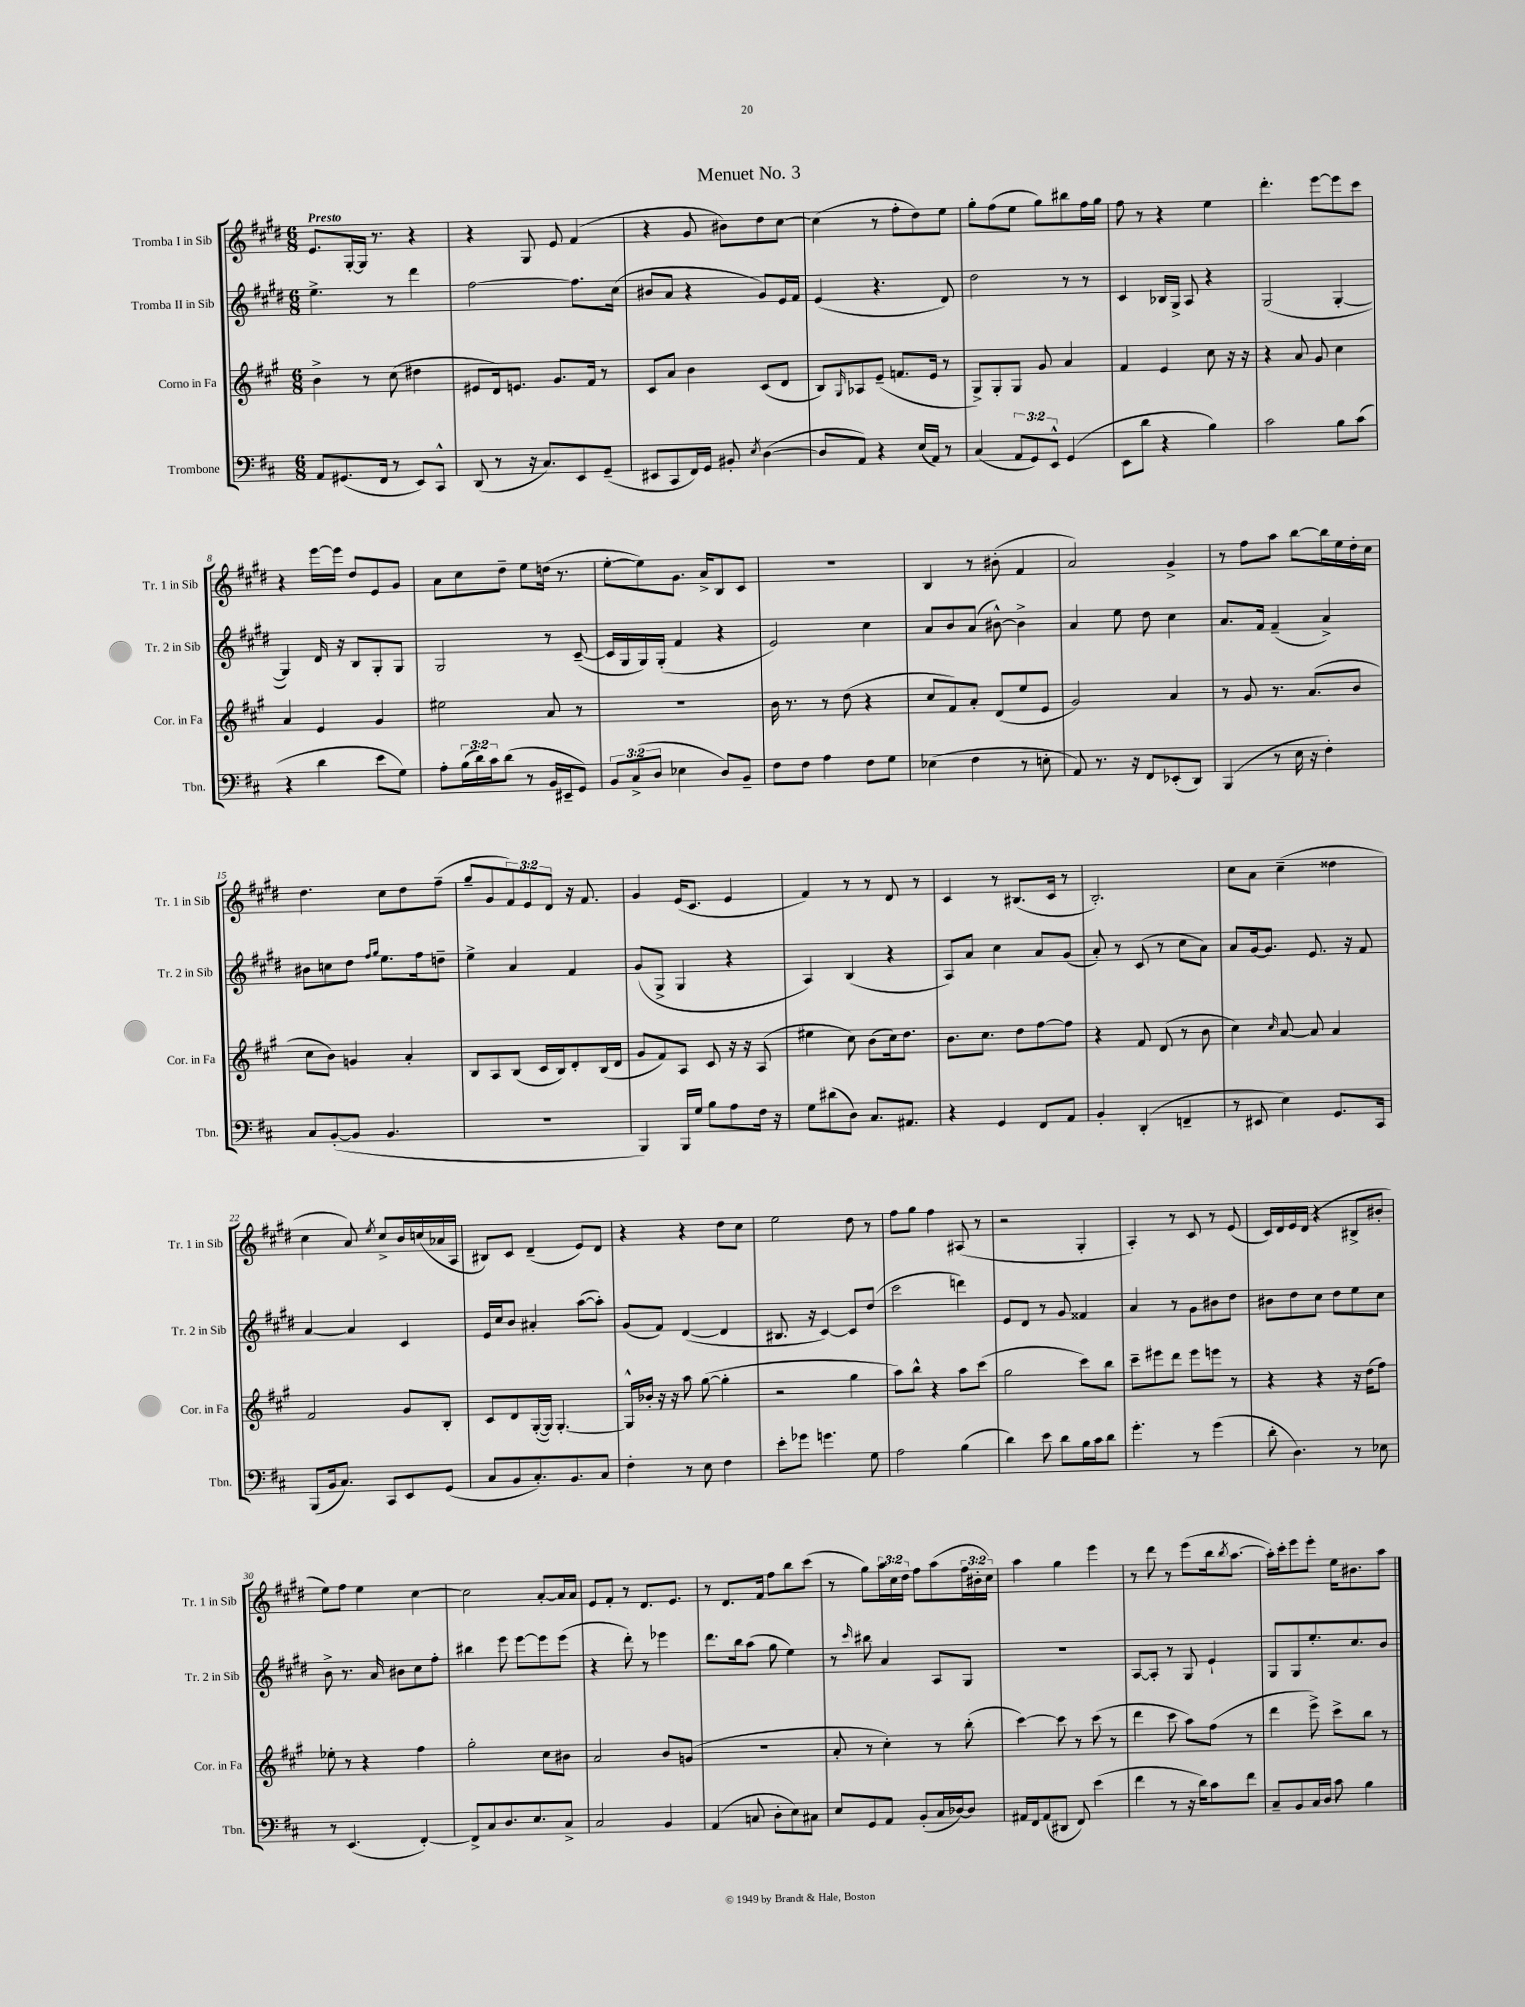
\header { title = "Menuet No. 3" }
<<
\new StaffGroup <<
\new Staff = "s0" \with { instrumentName = "Tromba I in Sib" shortInstrumentName = "Tr. 1 in Sib" } {
    \clef treble \key e \major \numericTimeSignature \time 6/8 \override Staff.TupletNumber.text = #tuplet-number::calc-fraction-text \tempo "Presto"
    e'8. gis16~-. gis16 r8. r4 |
    r4 gis8 e'8 fis'4( |
    r4 gis'8 bis'8) dis''8 cis''8~ |
    cis''4( r8 fis''8-. dis''8) e''8 |
    gis''8-. fis''8( e''8 gis''8) bis''8 fis''16 gis''16 |
    fis''8 r8 r4 e''4 |
    dis'''4.-. e'''8~ e'''8 cis'''8 |
    r4 e'''16~ e'''16 dis''8 e'8 gis'8 |
    a'8 cis''8 dis''8-- e''8 d''16( r8. |
    e''8~-. e''8) gis'8. a'16-> b8 cis'8 |
    R2. |
    b4 r8 bis'8-.( fis'4 |
    a'2) gis'4-> |
    r8 fis''8 a''8 b''8~ b''16 e''16 dis''16-. cis''16 |
    dis''4. cis''8 dis''8 fis''8--( |
    gis''8-- gis'8 \tuplet 3/2 { fis'8) e'8 dis'8 } r16 fis'8. |
    gis'4 e'16( cis'8. e'4 |
    fis'4) r8 r8 dis'8 r8 |
    cis'4 r8 bis8.( cis'16 r8 |
    b2.-.) |
    cis''8 a'8 cis''4--( disis''4 |
    cis''4 a'8) \acciaccatura { e''8 } cis''8-> b'16 c''16( aes'16 a16 |
    bis8) cis'8 dis'4--( e'8) dis'8 |
    r4 r4 dis''8 cis''8 |
    e''2 dis''8 r8 |
    fis''8 gis''8 fis''4 ais8( r8 |
    r2 gis4-. |
    a4-.) r8 cis'8 r8 e'8( |
    cis'16) dis'16 e'16 dis'16( r4 bis8-> bis'8-. |
    e''8) fis''8 e''4 cis''4~ |
    cis''2 a'8~-. a'16 a'16 |
    e'8 fis'8-. r8 dis'8. e'8. |
    r8 dis'8. fis'16 fis''8 b''8 cis'''8( |
    r8 gis''8) \tuplet 3/2 { a''16 cis''16 dis''16 } fis''8 a''8( \tuplet 3/2 { fis''16 bis'16-. cis''16) } |
    a''4 gis''4 e'''4 |
    r8 dis'''8 r8 e'''8( b''16 \acciaccatura { b''8 } a''8.~ |
    a''16-.) cis'''16-. e'''8 e'''8-. e''16 bis'8. a''8 \bar "|." |
}
\new Staff = "s1" \with { instrumentName = "Tromba II in Sib" shortInstrumentName = "Tr. 2 in Sib" } {
    \clef treble \key e \major \numericTimeSignature \time 6/8
    e''4.-> r8 dis'''4 |
    fis''2~ fis''8. cis''16( |
    bis'8 a'8 r4 gis'8) e'16 fis'16 |
    e'4( r4. dis'8) |
    dis''2 r8 r8 |
    cis'4 bes16 gis16-> a8 r4 |
    gis2( gis4~-. |
    gis4) dis'16 r16 b8 gis8-. gis8 |
    gis2 r8 cis'8~--( |
    cis'16 gis16 gis16) gis16-.( fis'4 r4 |
    e'2) cis''4 |
    a'8 b'8 a'8( bis'8~-^) bis'4-> |
    a'4 e''8 dis''8 cis''4 |
    a'8. fis'16 fis'4--( a'4->) |
    bis'8 c''8 dis''8 \grace { fis''16 gis''16 } e''8. fis''16 d''8-- |
    e''4-> a'4 fis'4 |
    gis'8( gis8-> gis4 r4 |
    a4) b4( r4 |
    a8) a'8 cis''4 a'8 gis'8( |
    a'8-.) r8 cis'8( r8 cis''8 a'8) |
    a'8 gis'16~ gis'8. e'8. r16 fis'8 |
    a'4~ a'4 cis'4 |
    e'16 cis''16 b'8 ais'4-. a''8~( a''8-.) |
    gis'8( fis'8) dis'4~( dis'4 |
    bis8. r16 cis'4~) cis'8 dis''8( |
    cis'''2 d'''4) |
    e'8 dis'8 r8 gis'8 fisis'4 |
    a'4 r8 gis'8 bis'8 dis''8 |
    bis'8 dis''8 cis''8 dis''8 e''8 cis''8 |
    b'8-> r8. a'16 bis'8 cis''8 fis''8-. |
    bis''4 e'''8 e'''8~ e'''8 e'''8( |
    r4 dis'''8-.) r8 ees'''4 |
    dis'''8. b''16 a''8( gis''8 e''4) |
    r8 \grace { cis'''16 } bis''8 a'4 a8 gis8 |
    R2. |
    a8~ a8-. r8 gis8 e'4-! |
    gis8 gis8 e''8.-. cis''8. b'8 \bar "|." |
}
\new Staff = "s2" \with { instrumentName = "Corno in Fa" shortInstrumentName = "Cor. in Fa" } {
    \clef treble \key a \major \numericTimeSignature \time 6/8
    b'4-> r8 cis''8( dis''4 |
    eis'8 d'16) e'8. gis'8. fis'16 r8 |
    cis'8 a'8 b'4 cis'8( d'8 |
    b8) \grace { gis16 } aes8 e'8--( f'8. e'16 r8 |
    gis8->) gis8-. gis8 gis'8 a'4 |
    fis'4 e'4 cis''8 r16 r16 |
    r4 a'8 gis'8 cis''4 |
    a'4 e'4 gis'4 |
    eis''2 a'8 r8 |
    R2. |
    b'16 r8. r8 d''8( r4 |
    cis''8 fis'8) a'8-. d'8( e''8 e'8 |
    gis'2) a'4 |
    r8 gis'8 r8. a'8.( b'8 |
    cis''8 b'8) g'4 a'4-. |
    b8 a8 b8( cis'16 b16) d'8-. b16( d'16 |
    gis'8 fis'8) a8 cis'8 r16 r16 a8( |
    eis''4 cis''8) b'8( cis''16) d''8. |
    b'8. cis''8. d''8 fis''8~ fis''8 |
    r4 fis'8 d'8( r8 b'8 |
    cis''4) \grace { cis''16 } a'8~ a'8 a'4 |
    fis'2 gis'8 b8-. |
    cis'8 d'8 gis16~-.( gis16) gis4.~-. |
    gis16-^ bes'16-. r16 r16 a''8 gis''8~( gis''4-. |
    r2 gis''4 |
    a''8) b''8-^ r4 a''8 cis'''8( |
    gis''2 cis'''8) b''8 |
    cis'''8-- eis'''8 d'''8 eis'''8 e'''8 r8 |
    r4 r4 r16 d''16( fis''8) |
    ees''8-. r8 r4 fis''4 |
    gis''2-. cis''8 bis'8 |
    a'2 b'8 g'8( |
    R2. |
    a'8-. r8 cis''4-.) r8 b''8-.( |
    cis'''4~) cis'''8 r8 cis'''8( r8 |
    d'''4 cis'''8 a''8) fis''8( r8 |
    d'''4 e'''8->) cis'''8-> b''8 r8 \bar "|." |
}
\new Staff = "s3" \with { instrumentName = "Trombone" shortInstrumentName = "Tbn." } {
    \clef bass \key d \major \numericTimeSignature \time 6/8 \override Staff.TupletNumber.text = #tuplet-number::calc-fraction-text
    a,8 gis,8.( fis,16 r8 e,8) cis,8-^ |
    d,8( r8 r16 cis8.) e,8 g,8--( |
    eis,8 cis,8 fis,16) g,16 bis,8-. \acciaccatura { e8 } d4~( |
    d8 a,8) r4 e16( a,16) r8 |
    cis4( \tuplet 3/2 { a,8 g,8) e,8-^ } g,4( |
    e,8 d'8 r4 b4) |
    cis'2 b8 cis'8( |
    r4 d'4 e'8 g8) |
    a8-. \tuplet 3/2 { b16( d'16) cis'16 } d'8( r8 b,16 eis,16-- g,8) |
    \tuplet 3/2 { b,8 cis8->( d8 } ees4 d8) b,8-- |
    fis8 fis8 a4 fis8 g8 |
    ees4( fis4 r8 e8-. |
    a,8) r8. r16 fis,8 ees,8-.( d,8) |
    b,,4( r8 e16 r16 fis4-.) |
    cis8 b,8~-.( b,8 b,4. |
    R2. |
    b,,4) b,,16 g16 b8 a8 fis16 r16 |
    g8 dis'8( d8) cis8. ais,8. |
    r4 g,4 fis,8 a,8 |
    b,4-. d,4-.( f,4-- |
    r8 eis,8 e4) g,8. cis,16 |
    b,,8( b,16 cis8.) cis,8 e,8 g,8( |
    cis8 b,8 cis8.-.) b,8. cis8 |
    fis4-. r8 e8 fis4 |
    e'8-. ges'8 g'4. g8 |
    a2 b4( |
    d'4) e'8 d'8 b16 cis'16 d'8 |
    g'4.-. r8 g'4( |
    d'8-. d4.) r8 ees8 |
    r8 e,4.( fis,4~-.) |
    fis,8-> cis8 d8. e8. cis8-> |
    cis2 b,4 |
    a,4( c8 d8-. e8) cis8 |
    e8 g,8 a,8 b,8-.( cis16 des16~) des8 |
    ais,16 fis,16 ais,8( dis,8 fis,8) e'4( |
    fis'4 r8 r16 d'16) cis'8 fis'8 |
    cis8-- b,8 cis16 d16 cis'8 b4 \bar "|." |
}
>>
>>
